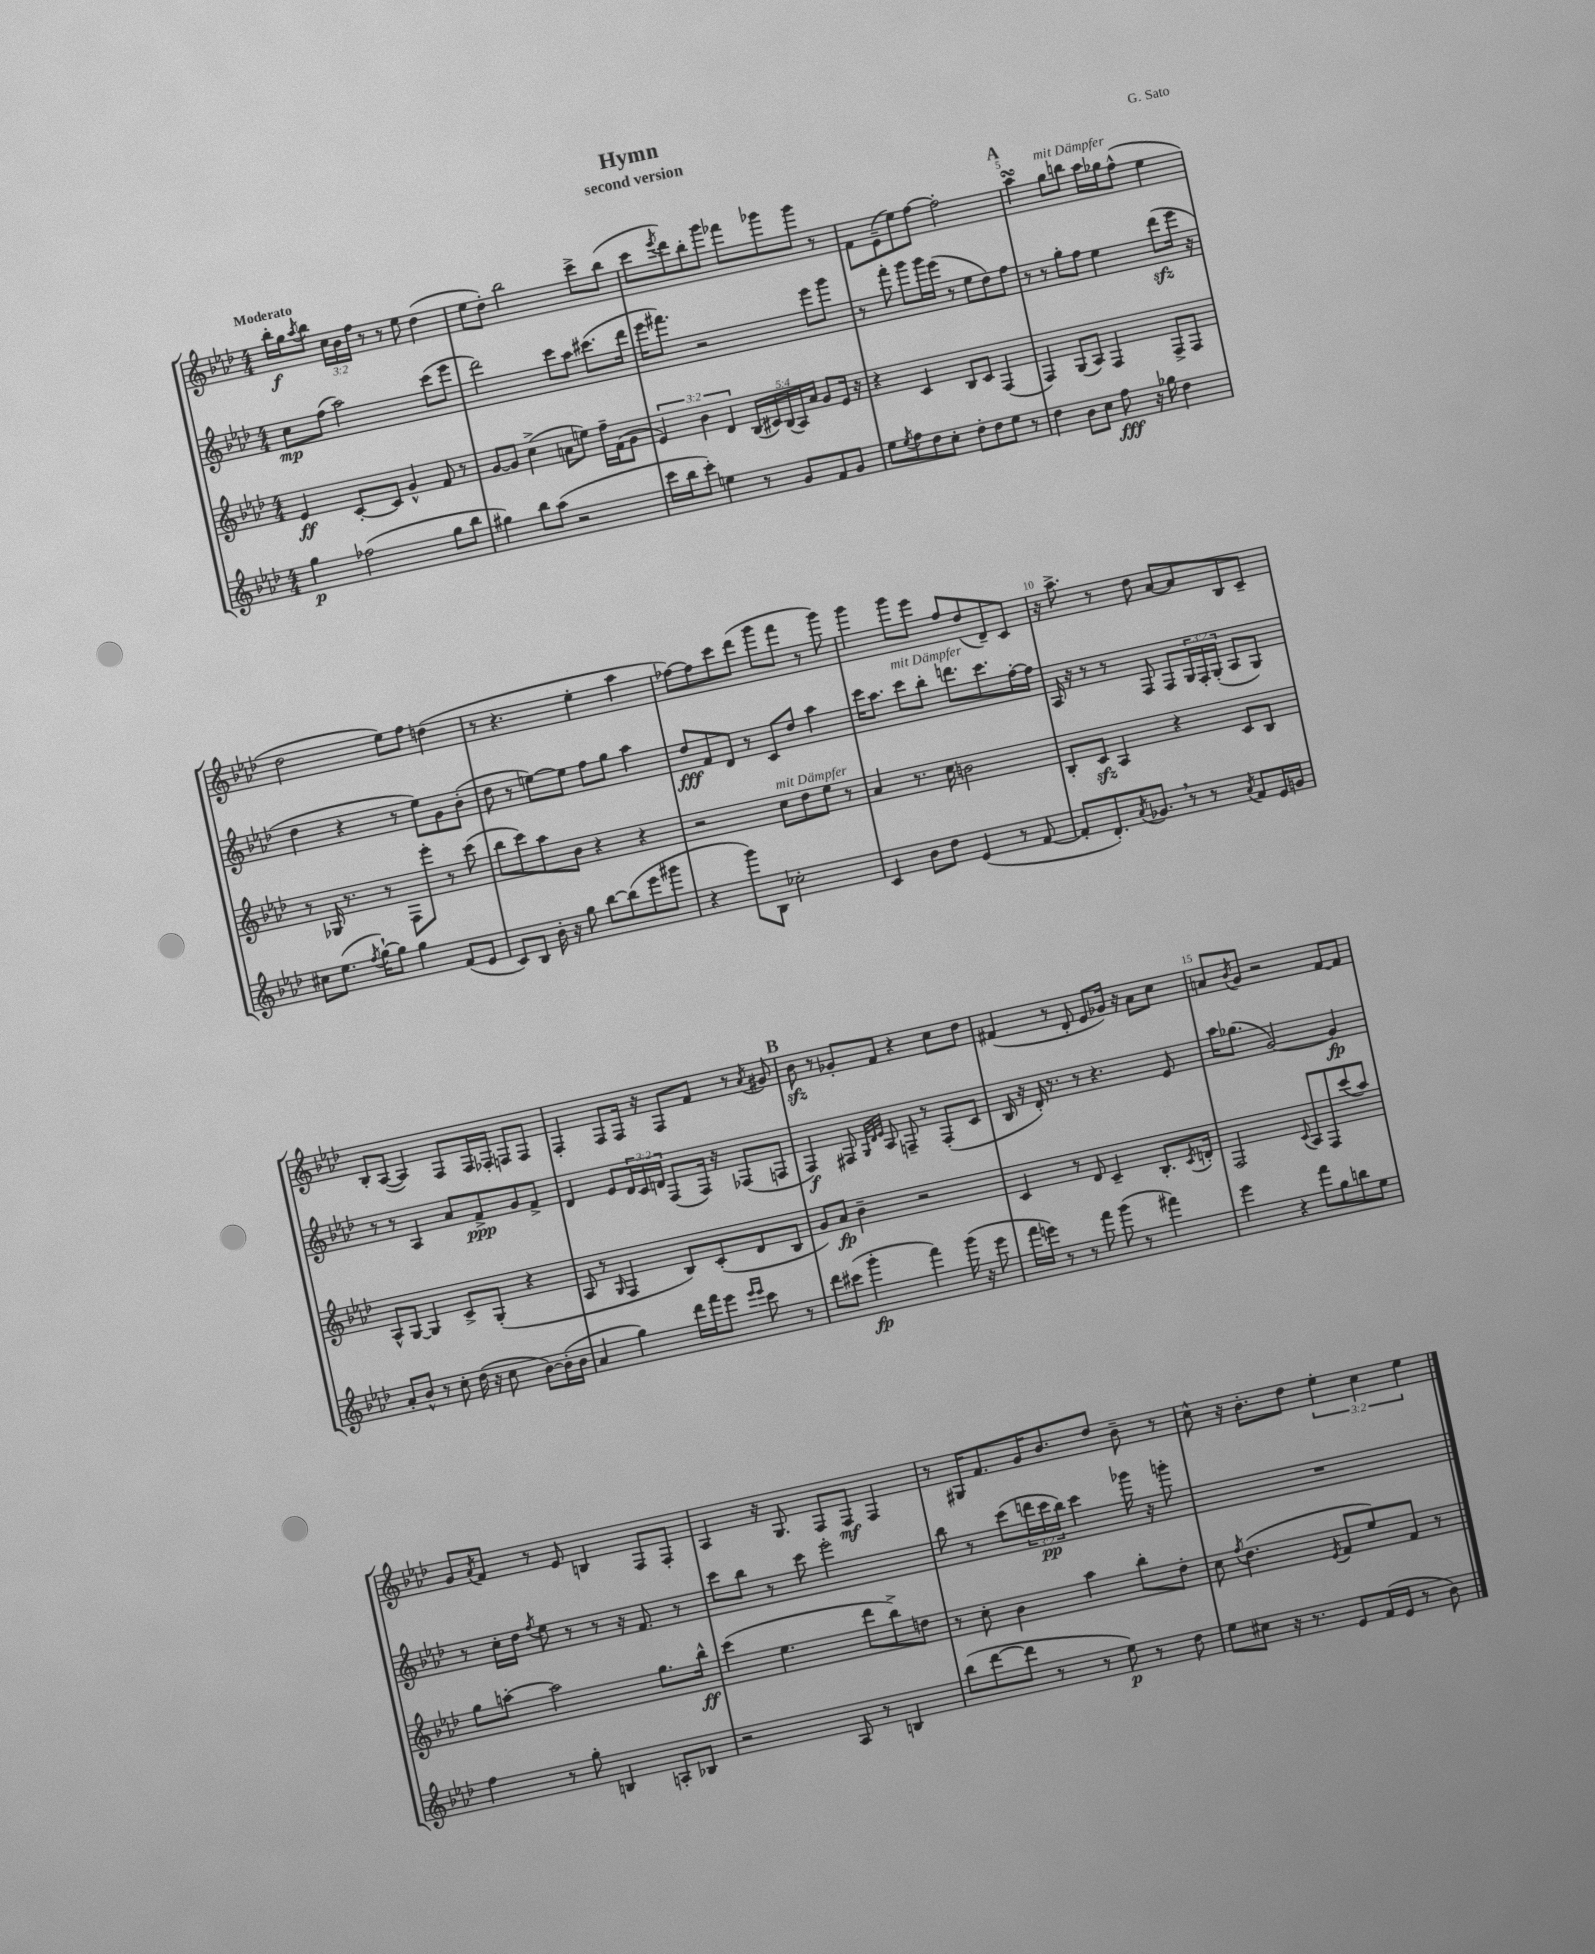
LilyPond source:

\header { title = "Hymn" composer = "G. Sato" subtitle = "second version" }
<<
\new StaffGroup <<
\new Staff = "s0" {
    \clef treble \key aes \major \numericTimeSignature \time 4/4 \override Staff.TupletNumber.text = #tuplet-number::calc-fraction-text \tempo "Moderato"
    bes''16-.\f g''16 \acciaccatura { aes''8 } bes''8 \tuplet 3/2 { c''16 bes'16 f''16 } r8 r8 ees''8 des''4( |
    ees''8 des''8-.) bes''2 c'''8-> bes''8( |
    c'''8 \acciaccatura { ees'''8 } des'''8) bes''8-. g'''8 fes'''8 ges'''8 ges'''8 r8 |
    f'8 ees'8--( ees''8) f''8~ f''2-. |
    \mark \markup { \bold "A" } aes''4\turn g''8^\markup { \italic "mit Dämpfer" } b''8 aes''16 ges''16 f''8-^( ees''4 |
    des''2 ees''8) f''8 d''4( |
    r8 r4. ees''4-. aes''4 |
    fes''8~) fes''8 c'''8 des'''8( g'''8 f'''8 r8 g'''8) |
    g'''4 g'''8 ees'''8 f''8 des''8( des'8--) c'8 |
    r16 aes''8.-> r8 des''8 aes'8~ aes'8 bes8 c'8-- |
    bes8-. aes8~( aes4) f8 f16 fes16-. f8 f8 |
    f4-. f8 f16 r16 f8 f'8 r8 \acciaccatura { aes'8 } gis'8 |
    \mark \markup { \bold "B" } bes'8\sfz r8 ges'8-. f'8 r4 c''8 des''8 |
    fis'4( r8 des'8-. ees'8 ges'16) r16 aes'8 c''8 |
    a'8 \acciaccatura { bes'8 } g'8 r2 f'8~ f'8 |
    g'8 \acciaccatura { aes'8 } f'8 r8 ees'8 b4 f8 f8-. |
    aes4 r16 g8. f8 f8\mf f4 |
    r8 gis16 f'8. g'16 bes'8. des''8 bes'8-- r8 |
    c''8-^ r16 bes'8.-. des''8 \tuplet 3/2 { ees''4-. c''4 ees''4 } \bar "|." |
}
\new Staff = "s1" {
    \clef treble \key aes \major \numericTimeSignature \time 4/4 \override Staff.TupletNumber.text = #tuplet-number::calc-fraction-text
    c''8\mp f''8( aes''2) c'''8( ees'''8 |
    des'''2) c'''8 aes''8 cis'''8.( des'''16 |
    ees'''16 fis'''8.) r2 ees'''8 g'''8 |
    r8 f'''8-. g'''8 g'''16 ees'''16( r8 ees''8 des''8) f''8 |
    \mark \markup { \bold "A" } r8 r8 g''8-. f''8 ees''4 des'''8\sfz( ees'''16 r16 |
    des''4 r4 r8 ees''8) g'8 bes'8-.( |
    des''8 r8 e''8~) e''8 f''8 g''8 aes''4 |
    des''8\fff f'8 des'8 r8 c'8 des''8 aes''4 |
    c'''16 aes''8. c'''8^\markup { \italic "mit Dämpfer" } bes''8-. d'''8. c'''8. f''16~-. f''16 |
    aes16 r16 r8 r8 f8 f8 \tuplet 3/2 { g16 f16-. g16-.( } aes8 g8) |
    r8 r8 aes4 aes'8 f'8->\ppp g'8 f'8-> |
    des'4 ees'8 \tuplet 3/2 { des'16 c'16 d'16 } f8( f16) r16 fes8( f8 |
    \mark \markup { \bold "B" } f4\f) fis8 \grace { g32 des'32 ees'32 } aes8 f8-- r8 f8-.( c'8 |
    bes16 r16 des'16-.) r8. r8 r4. ees'8 |
    aes''16 ges''8.( g'2~) g'4\fp |
    r8 c''16-. des''16 \acciaccatura { f''8 } ees''8 r8 r8 r16 f'8. r8 |
    c'''8 bes''8 r8 c'''8 ees'''2-. |
    bes''8 r8 c'''8( \tuplet 3/2 { d'''16 c'''16\pp bes''16) } c'''4 ges'''16 r16 g'''8-. |
    R1 \bar "|." |
}
\new Staff = "s2" {
    \clef treble \key aes \major \numericTimeSignature \time 4/4 \override Staff.TupletNumber.text = #tuplet-number::calc-fraction-text
    ees'4\ff c'8~-. c'8 g'4-^ f'8 r8 |
    g'8~ g'8 c''4->( a'8 e''8) f''16-- f'16( g'8 |
    \tuplet 3/2 { ees'4) bes'4 des'4 } \tuplet 5/4 { bes16( cis'16) bes16( aes16) aes'16 } g'8 ees'16 r16 |
    r4 c'4 bes8 c'8 f4( |
    \mark \markup { \bold "A" } f4) g8( aes8) f4 f8-> f8 |
    r8 ges16 r8. r8 f8 ees'''8-. r8 c'''8( |
    bes''8 c'''8) aes''8 bes'8 r4 r4 |
    r2 c''8^\markup { \italic "mit Dämpfer" } des''8 ees''8 r8 |
    aes'4 r8. c''16 b'2 |
    bes8-. c'8\sfz aes4 r4 c'8 bes8 |
    aes8-^ g8~ g4 c'8-> g8-.( r4 |
    aes8 r8 \grace { g16 } f4 bes8) c'8-.( des'8 bes8 |
    \mark \markup { \bold "B" } g'8) aes'8\fp bes'4-- r2 |
    c'4 r8 des'8 c'4-- bes8.-. \acciaccatura { c'8 } d'16-. |
    f2 \appoggiatura { c'8 } aes8 f8 c'''8( aes''8) |
    g''8 a''8~-. a''2 g''8. bes''16-^\ff |
    c'''4( ees''4. des'''8 bes''8->) d''8 |
    r8 c''8-. bes'4 aes''4 bes''8-. des''8-. |
    c''8 \acciaccatura { f''8 } des''4.( \acciaccatura { ees'8 } f'8 ees''8) f'8 r8 \bar "|." |
}
\new Staff = "s3" {
    \clef treble \key aes \major \numericTimeSignature \time 4/4
    g''4\p fes''2( g''8 bes''8 |
    gis''4) bes''8 aes''8( r2 |
    c'''16 bes''16 c'''8-.) e''4 r8 g'8 f'8 g'8 |
    ees''8 \acciaccatura { ees''8 } f''8 des''8 c''8-. des''8-. des''8 ees''8 r8 |
    \mark \markup { \bold "A" } des''4 bes'8 c''8 f''8\fff r16 ges''16 des''4 |
    cis''8 ees''8.( \acciaccatura { f''8 } g''16~-!) g''8 g''4 f'8( ees'8 |
    c'8) bes8 bes'16-. r16 g''8 bes''8~ bes''8( ees'''8 gis'''8 |
    r4 g'''8) bes8 ces''2-. |
    c'4 bes'8 des''8 ees'4( r8 f'8~ |
    f'8-. des'8.-.) \acciaccatura { aes'8 } ges'8. \breathe r8 r8 \acciaccatura { aes'8 } f'8 ees'16 g'16 |
    aes'8-. bes'8-^ r8 c''8-. des''16( r16 c''8 bes'8~) bes'16-.( bes'16 |
    aes'4 g''4) des'''16 f'''16 ees'''8 \grace { ees'''16 ees'''16 } c'''8 r8 |
    \mark \markup { \bold "B" } des'''8 cis'''8( g'''4-.\fp f'''4) g'''16( r16 ees'''8 |
    f'''16 e'''16) r8 r8 f'''8 g'''8( r8 fis'''4) |
    ees'''4 r4 f'''8 g''8 b''8 ees''8 |
    f''4 r8 g''8-. b4 a8-. bes8 |
    r2 aes8 r8 b4 |
    bes''8( des'''8~ des'''8 r8 r8 ees''8\p) r8 des''8 |
    ees''8 cis''8 r16 r8. ees'8 f'16( ees'16 r8 bes'8) \bar "|." |
}
>>
>>
\layout { \context { \Score \override BarNumber.break-visibility = ##(#f #t #t) barNumberVisibility = #(every-nth-bar-number-visible 5) } }
